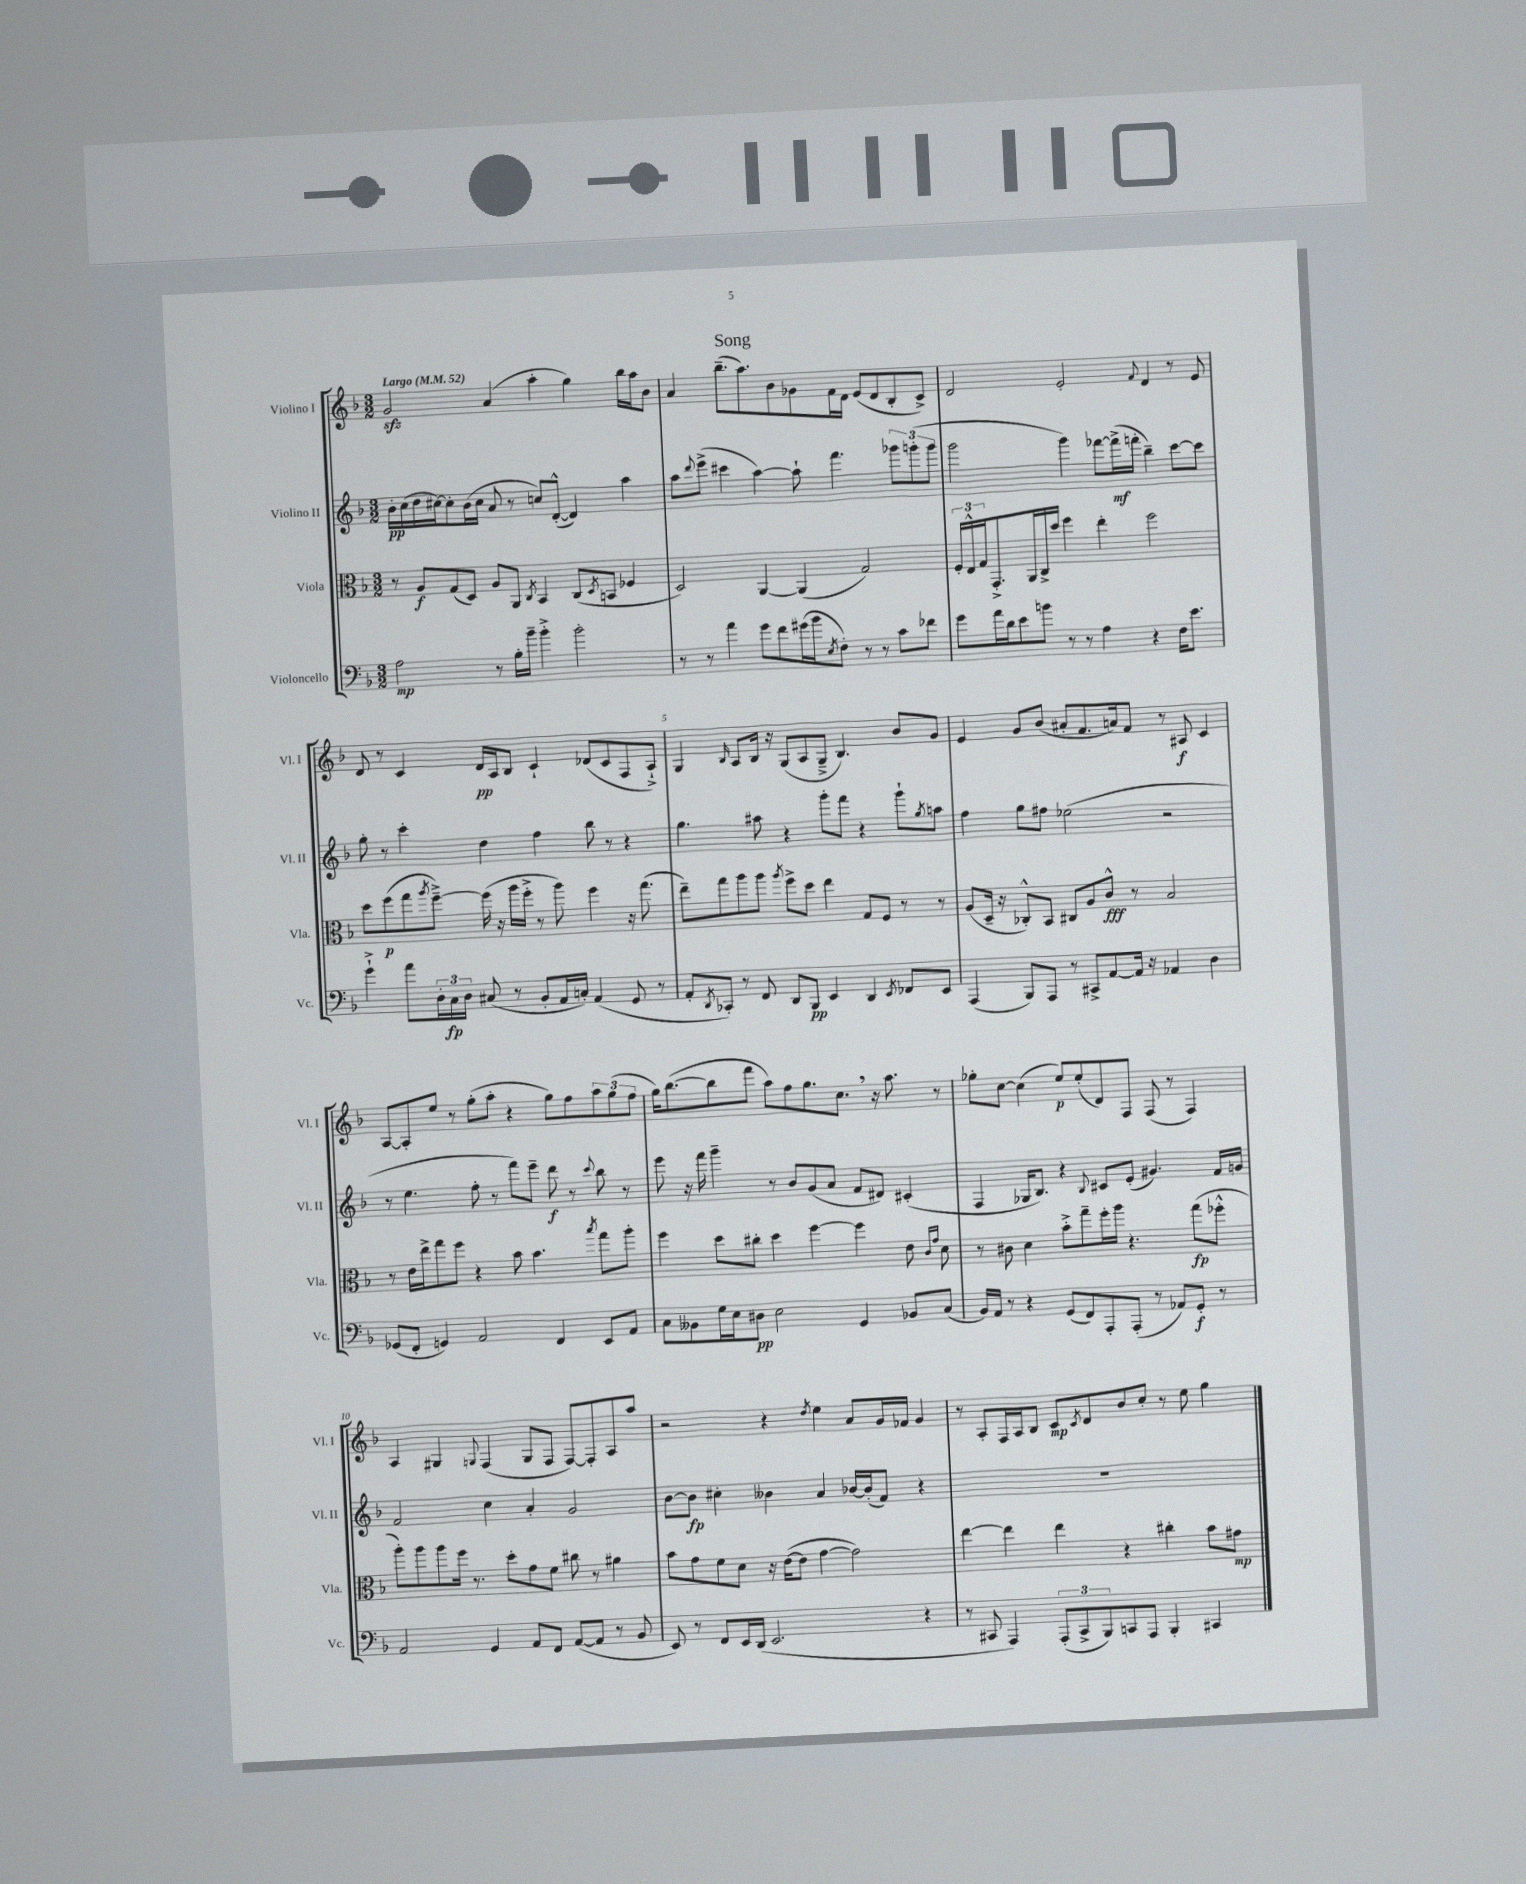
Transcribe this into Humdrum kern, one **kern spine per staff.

**kern	**kern	**kern	**kern
*staff4	*staff3	*staff2	*staff1
*clefF4	*clefC3	*clefG2	*clefG2
*k[b-]	*k[b-]	*k[b-]	*k[b-]
*M3/2	*M3/2	*M3/2	*M3/2
*MM52	*MM52	*MM52	*MM52
2A\	8r	16b-'\LL	2g/
.	.	(16cc\	.
.	8A/L	16dd\	.
.	.	[16cc#\J)	.
.	(8G/	8cc#'\]	.
.	8D/J)	(16b-\L	.
.	.	16cc#\JJ	.
8r	8A/L	8a/	(4a/
16B-'\LL	8AA/J	8r	.
16b-~\JJ	.	.	.
.	8qC/	.	.
4b-'^\	4BB-/	8cc/L)	4aa'\
.	.	([8d'^^/J	.
2b-'\	(8C/L	4d/])	4gg\)
.	8qD/	.	.
.	8BB/J	.	.
.	4F-/	4aa\	16bb-\LL
.	.	.	16aa\J
.	.	.	8b-\J
=	=	=	=
8r	2D/)	8aa\L	4a/
.	.	8qqddd/	.
8r	.	(8eee^\J	.
4a\	.	4ccc#\	(8.bb-~\L
.	.	.	8.aa\)
8g\L	[4AA/	[4aa\)	.
8f\	.	.	8b-\
(16g#\L	(4AA/]	8aa`\]	8g-\
16b-\J	.	.	.
8qE/	.	.	.
8F'\J)	.	4.fff\	16f\L
.	.	.	16d\JJ
8r	2G/)	.	(8e/L
8r	.	.	8d/
8c\L	.	12ggg-\L	8B-'/
.	.	(12ggg'\	.
8f-\J	.	.	8c^/J)
.	.	12ggg\J	.
=	=	=	=
8g\L	24F'/LL	2ggg\	2d/
.	24E^^/	.	.
.	24G/J	.	.
16a\L	8.GG'^/	.	.
16d\J	.	.	.
8e\	.	.	.
.	16AA/L	.	.
8b\J	16C^/	.	.
.	16dd/JJ	.	.
8r	4ff\	4ggg\)	2e'/
8r	.	.	.
4A\	4ee'\	[8fff-\L	.
.	.	(16fff-^\]L	.
.	.	16fff'\JJ	.
.	.	.	8qqf/
4r	2ff\	4bb-~\)	4d/
16F\LK	.	[8ccc\L	8r
8.e\J	.	.	.
.	.	8ccc\]J	8e/
=	=	=	=
4g`^\	8dd\L	8gg'\	8d/
.	(8ff\	8r	8r
8a\L	8gg\	4ccc'\	4c/
.	8qaa/	.	.
24D'\L	[8ff~^\J)	.	.
24C\	.	.	.
24D\JJ	.	.	.
(8C#/	(16ff\]	4dd\	16d/LL
.	16r	.	16A/J
8r	16aa\LL	.	8B-/J
.	16ff'^\JJ	.	.
8BB-'/L	8r	4ff\	4c`/
16AA/L	8aa\)	.	.
16C'/JJ)	.	.	.
(4AA/	4ff\	8bb-\	(8d-/L
.	.	8r	8c/
8GG/	16r	4r	8F/
.	(8.gg\	.	.
8r	.	.	8A`^/J)
=	=	=	=
8AA'/L	8ee~\L)	4.gg\	4G/
8qDD/	.	.	.
8CC-'/J)	8gg\	.	.
.	.	.	16qqB-/
8r	8aa\	.	8A/L
8FF/	8aa\J	8aa#\	16B-/Jk
.	.	.	16r
.	8qaa/	.	.
8DD/L	8ff^\L	4r	(8G/L
8BBB-/J	8dd\J	.	8A/
4EE/	4ee\	8ggg'\L	8G~^/J
.	.	8fff\J	4.B-/)
4DD/	8G/L	4r	.
.	8F/J	.	.
8qEE/	.	.	.
8FF-/L	8r	8ggg`\L	8b-/L
.	.	8qgg/	.
8EE/J	8r	8aa\J	8g/J
=	=	=	=
(4AAA/	(8A/L	4ff\	4e/
.	16D~/Jk	.	.
.	16r	.	.
8BBB-/L)	8C-'^^/L)	8gg\L	8g/L
8AAA/J	8BB-/J	8ff#\J	(8b-/J
8r	8C#/L	(2ee-\	8a#'/L
8CC#^/L	8A/	.	8.f/
[8AA/	8c^^/J	.	.
.	.	.	16a/k)
16AA/]Jk	8r	.	8f/J
16r	.	.	.
4AA-/	2B-/	2r	8r
.	.	.	8A#/
4D\	.	.	4c/
=	=	=	=
(8GG-/L	8r	8r	[8A/L
8FF'/J	16e\LL	4.ee\	8A'/]
.	16ee^\J	.	.
4GG/)	8gg\	.	8ee/J
.	8ff\J	.	8r
2AA/	4r	8ff'\	(8gg'\L
.	.	8r	8aa'\J
.	8b-\	8fff\L)	4r
.	4.b-\	8eee~\J	.
4FF/	.	8ddd\	8gg\L)
.	.	8r	8ff\
.	8qbb-/	8qqccc/	.
8EE/L	8gg\L	8bb-\	12aa\
.	.	.	(12gg\
8AA/J	8aa'\J	8r	.
.	.	.	12ff\J
=	=	=	=
8C\L	4ff\	8eee\	16gg\LK)
.	.	.	([8.bb-\
8BB--\	.	16r	.
.	.	16fff\	.
16G\L	8dd\L	4ggg~\	8bb-\]
16E\J	.	.	.
8D#\J	8cc#'\J	.	8fff\J
2E\	4dd\	8r	8aa\L)
.	.	8b-/L	8ff\
.	[4ff\	(8g/	8.gg\
.	.	8a/J	.
.	.	.	8.cc\J
4GG/	4ff\]	8f/L	.
.	.	8d#/J)	16r
.	.	.	8.aa\
8BB-/L	8e\	(4c#'/	.
.	16qqc/LL	.	.
.	16qqg/JJ	.	.
(8C/J	8d\	.	8r
=	=	=	=
16BB-/LL)	8r	4F/	8gg-'\L
16AA/JJ	.	.	.
8r	8c#\	.	[8cc\J
4r	4d\	16G-/LK	(4cc\]
.	.	8.B-/J)	.
(8GG/L	8b-'^\L	4r	8ee/L)
8FF/)	8gg~\	.	(8ee'/
.	.	8qqB-/	.
8AAA'/	16ff'\L	8c#/L	8d/)
.	16aa\JJ	.	.
(8AAA'/J	4.r	(8e'/J	8F/J
8r	.	4.g#/)	(8F/
8AA-/L)	.	.	8r
8GG'/J	(8gg\L	.	4F/)
8r	8ff-'^^\J	16f/LL	.
.	.	16g/JJ	.
=	=	=	=
2AA/	8aa'\L)	2f/	4A/
.	8aa\	.	.
.	8aa\	.	4G#/
.	16ff\Jk	.	.
.	8.r	.	.
.	.	.	8qqG/
4GG/	.	4cc\	(4F/
.	8dd'\L	.	.
8AA/L	8g\	4a'/	8G/L
8FF/J	8f\J	.	8F/J
([8AA/L	8cc#\	2g/	[8F/L)
8AA/]J	8r	.	8F'/]
8r	4a#\	.	8A/
8BB-/	.	.	8aa/J
=	=	=	=
8EE/)	8b-\L	[8b-\L	2r
8r	8g\	8b-\]J	.
8FF/L	8f\	4cc#'\	.
16EE/L	8d\J	.	.
(16DD/JJ	.	.	.
2.EE/	16r	4b--\	4r
.	([16e\LK	.	.
.	8e\]J	.	.
.	.	.	8qdd/
.	[4g\	4a/	4ee\
.	2g\])	[16b-/LL	8a/L
.	.	(16b-'/]J	.
.	.	8f/J)	16g/L
.	.	.	16f-/JJ
4r	.	4r	4g/
=	=	=	=
8r	[4ee\	1.r	8r
8CC#/	.	.	8A'/L
4AAA/)	4ee\]	.	16F/L
.	.	.	16A/J
.	.	.	8B-/J
(12AAA'/L	4ee\	.	8c/L
12CC#^/	.	.	.
.	.	.	8qc/
.	.	.	8d/
12BBB-/)	.	.	.
8CC/	4r	.	8b-/
8AAA/J	.	.	8cc'/J
4BBB-'/	4cc#'\	.	8r
.	.	.	8ee\
4CC#/	8b-\L	.	4gg\
.	8g#\J	.	.
==	==	==	==
*-	*-	*-	*-
